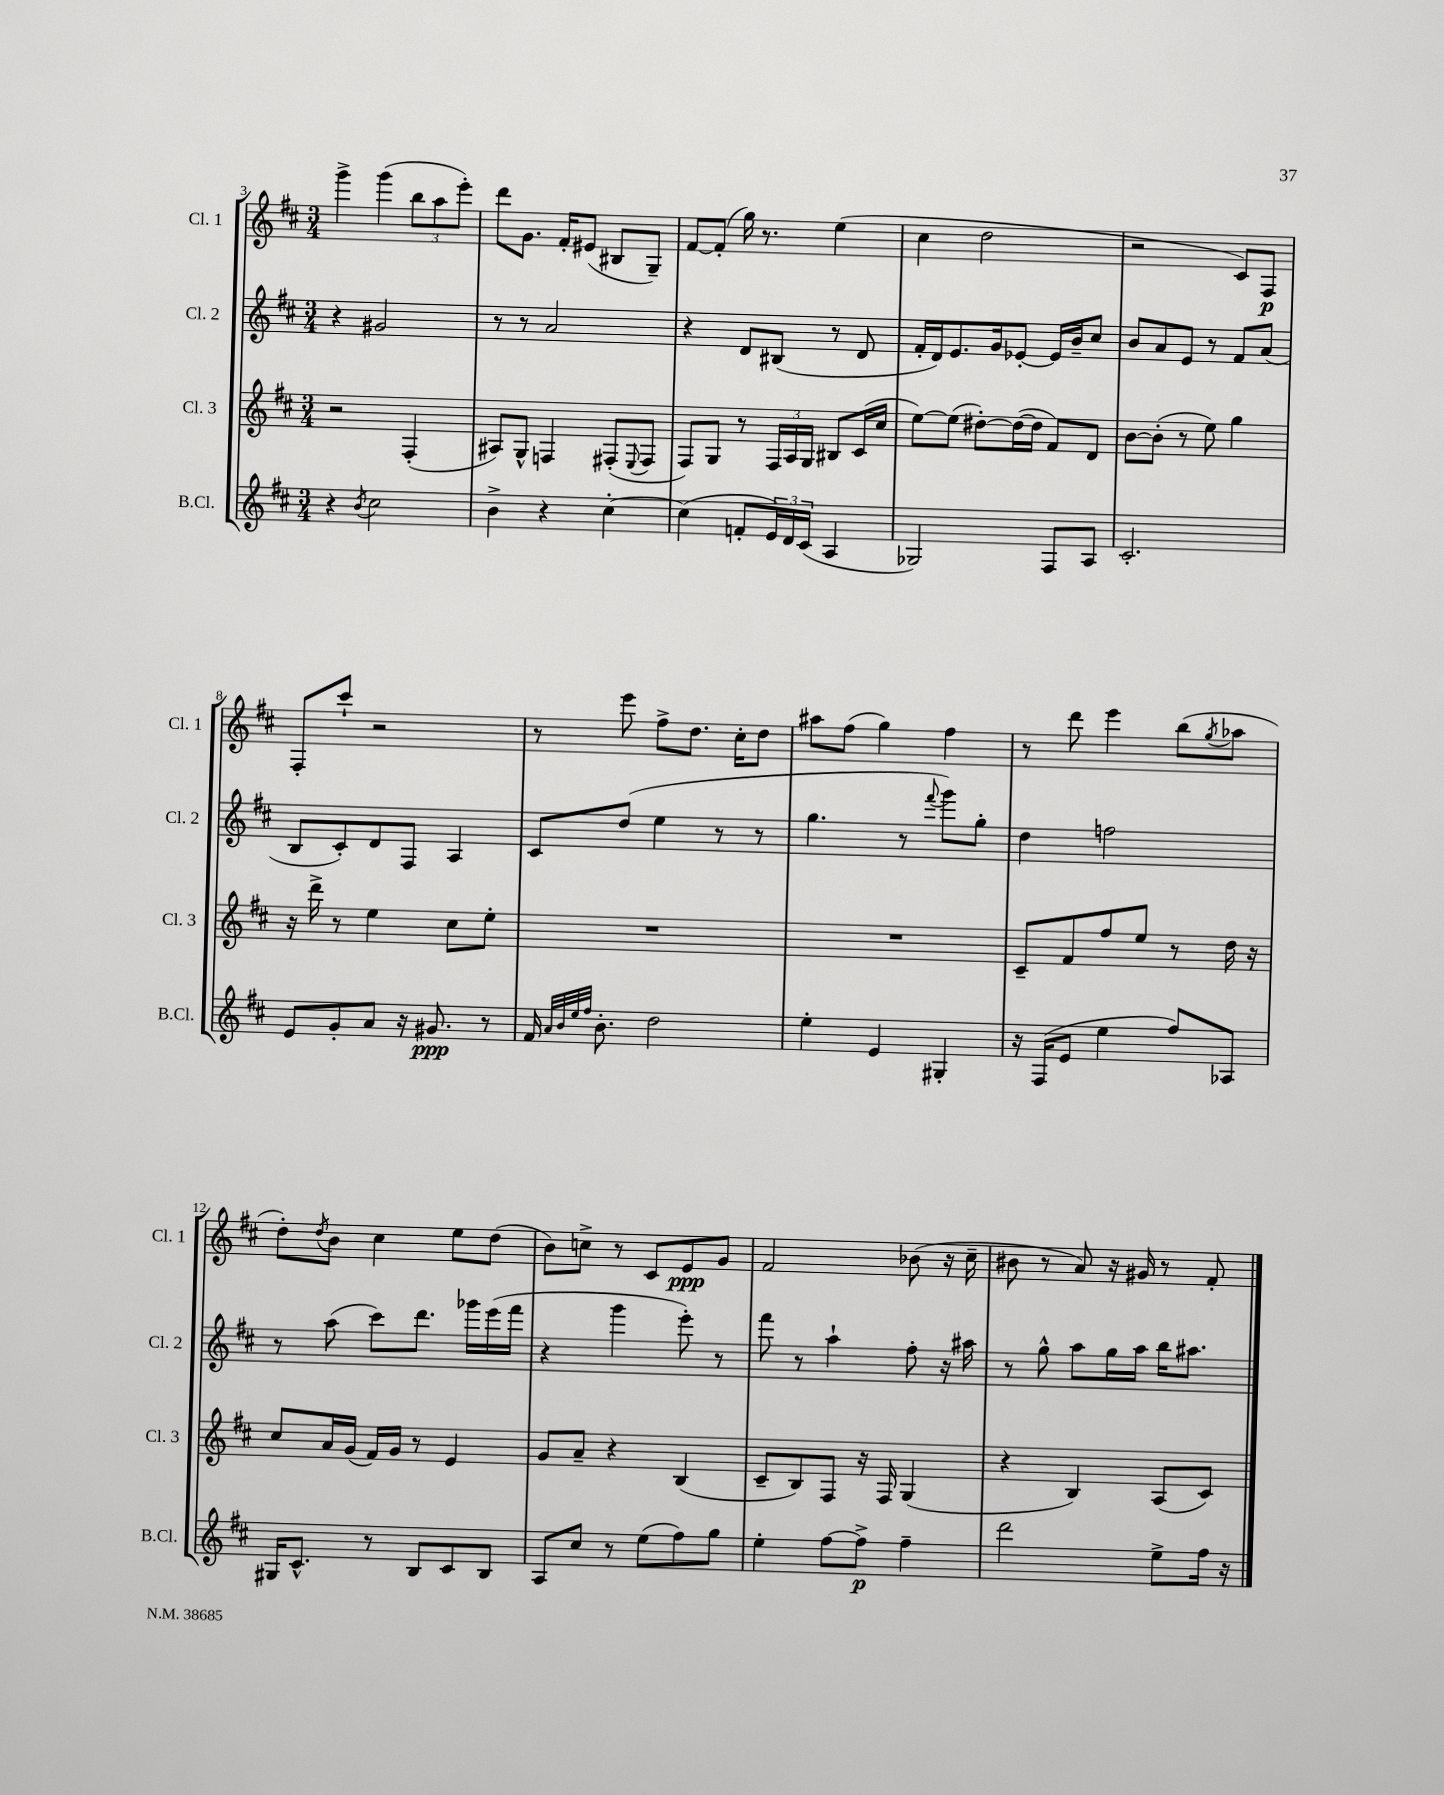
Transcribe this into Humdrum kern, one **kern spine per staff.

**kern	**kern	**kern	**kern
*staff4	*staff3	*staff2	*staff1
*clefG2	*clefG2	*clefG2	*clefG2
*k[f#c#]	*k[f#c#]	*k[f#c#]	*k[f#c#]
*M3/4	*M3/4	*M3/4	*M3/4
4r	2r	4r	4ggg^
8qb	.	.	.
2cc#	.	2g#	(4ggg
.	(4F#'	.	12bb
.	.	.	12aa
.	.	.	12eee')
=	=	=	=
4b^	8A#)	8r	8ddd
.	8G^^	8r	8.g
4r	4F	2a	.
.	.	.	16f#'
.	.	.	(8e#
[4cc#'	(8F#'	.	8B#
.	8qqE	.	.
.	8F#	.	8G~)
=	=	=	=
(4cc#]	8F#)	4r	[8f#
.	8G	.	(8f#']
8f'	8r	8d	16gg)
.	.	.	8.r
24e)	24F#	(8B#	.
24d	24A	.	.
(24c#	24G	.	.
4A	8B#	8r	(4ee
.	(16c#	8d	.
.	16cc#	.	.
=	=	=	=
2G-)	[8ee)	16f#'	4cc#
.	.	16d)	.
.	(8ee]	8.e	.
.	[8dd#')	.	2dd
.	.	16g	.
.	(16dd#_	[8e-'	.
.	16dd#]	.	.
8F#	8f#)	16e-]	.
.	.	16b~	.
8A	8d	8cc#	.
=	=	=	=
2.c#'	[8b	8b	2r
.	(8b']	8a	.
.	8r	8e	.
.	8ee)	8r	.
.	4gg	8f#	8c#)
.	.	(8a	8F#
=	=	=	=
8e	16r	8B	8F#'
.	16ddd^	.	.
8g'	8r	8c#')	8ccc#`
8a	4ee	8d	2r
16r	.	8F#	.
8.g#	.	.	.
.	8cc#	4A	.
8r	8ee'	.	.
=	=	=	=
16f#	2.r	8c#	8r
32qqa	.	.	.
32qqb	.	.	.
32qqee	.	.	.
32qqff#	.	.	.
8.b'	.	.	.
.	.	(8dd	8eee
2dd	.	4ee	8ff#^
.	.	.	8.dd
.	.	8r	.
.	.	.	16cc#'
.	.	8r	8dd
=	=	=	=
4ee'	2.r	4.gg	8aa#
.	.	.	(8ff#
4e	.	.	4gg)
.	.	8r	.
.	.	8qqfff#	.
4G#'	.	8ggg)	4ff#
.	.	8gg'	.
=	=	=	=
16r	8c#~	4dd	8r
(16F#	.	.	.
8e	8f#	.	8ddd
4ee	8ff#	2ff	4eee
.	8ee	.	.
8ff#)	8r	.	(8bb
.	.	.	8qgg
8A-	16dd	.	8aa-
.	16r	.	.
=	=	=	=
16G#	8cc#	8r	8dd')
8.c#^^	.	.	.
.	.	.	8qdd
.	16a	(8aa	8b
.	(16g	.	.
8r	16f#)	8ccc#)	4cc#
.	16g	.	.
8B	8r	8.ddd	.
8c#	4e	.	8ee
.	.	16ggg-	.
8B	.	(16eee	(8dd
.	.	16fff#	.
=	=	=	=
8A	8g	4r	8b)
8cc#	8a~	.	8cc^
8r	4r	4ggg	8r
(8ee	.	.	8c#
8ff#)	(4B	8eee')	8e
8gg	.	8r	8g
=	=	=	=
4ee'	8c#~	8fff#	2f#
.	8B)	8r	.
[8ff#	8F#	4aa`	.
8ff#^]	16r	.	.
.	16F#	.	.
4ff#~	(4G	8ff#'	(8b-
.	.	16r	16r
.	.	16aa#	16cc#~
=	=	=	=
2ddd	4r	8r	8b#
.	.	8gg^^	8r
.	4B)	8aa	8a)
.	.	16gg	16r
.	.	16aa	16g#
8ee^	(8A	16bb	8r
.	.	8.aa#	.
16ff#	8c#)	.	8f#'
16r	.	.	.
==	==	==	==
*-	*-	*-	*-
